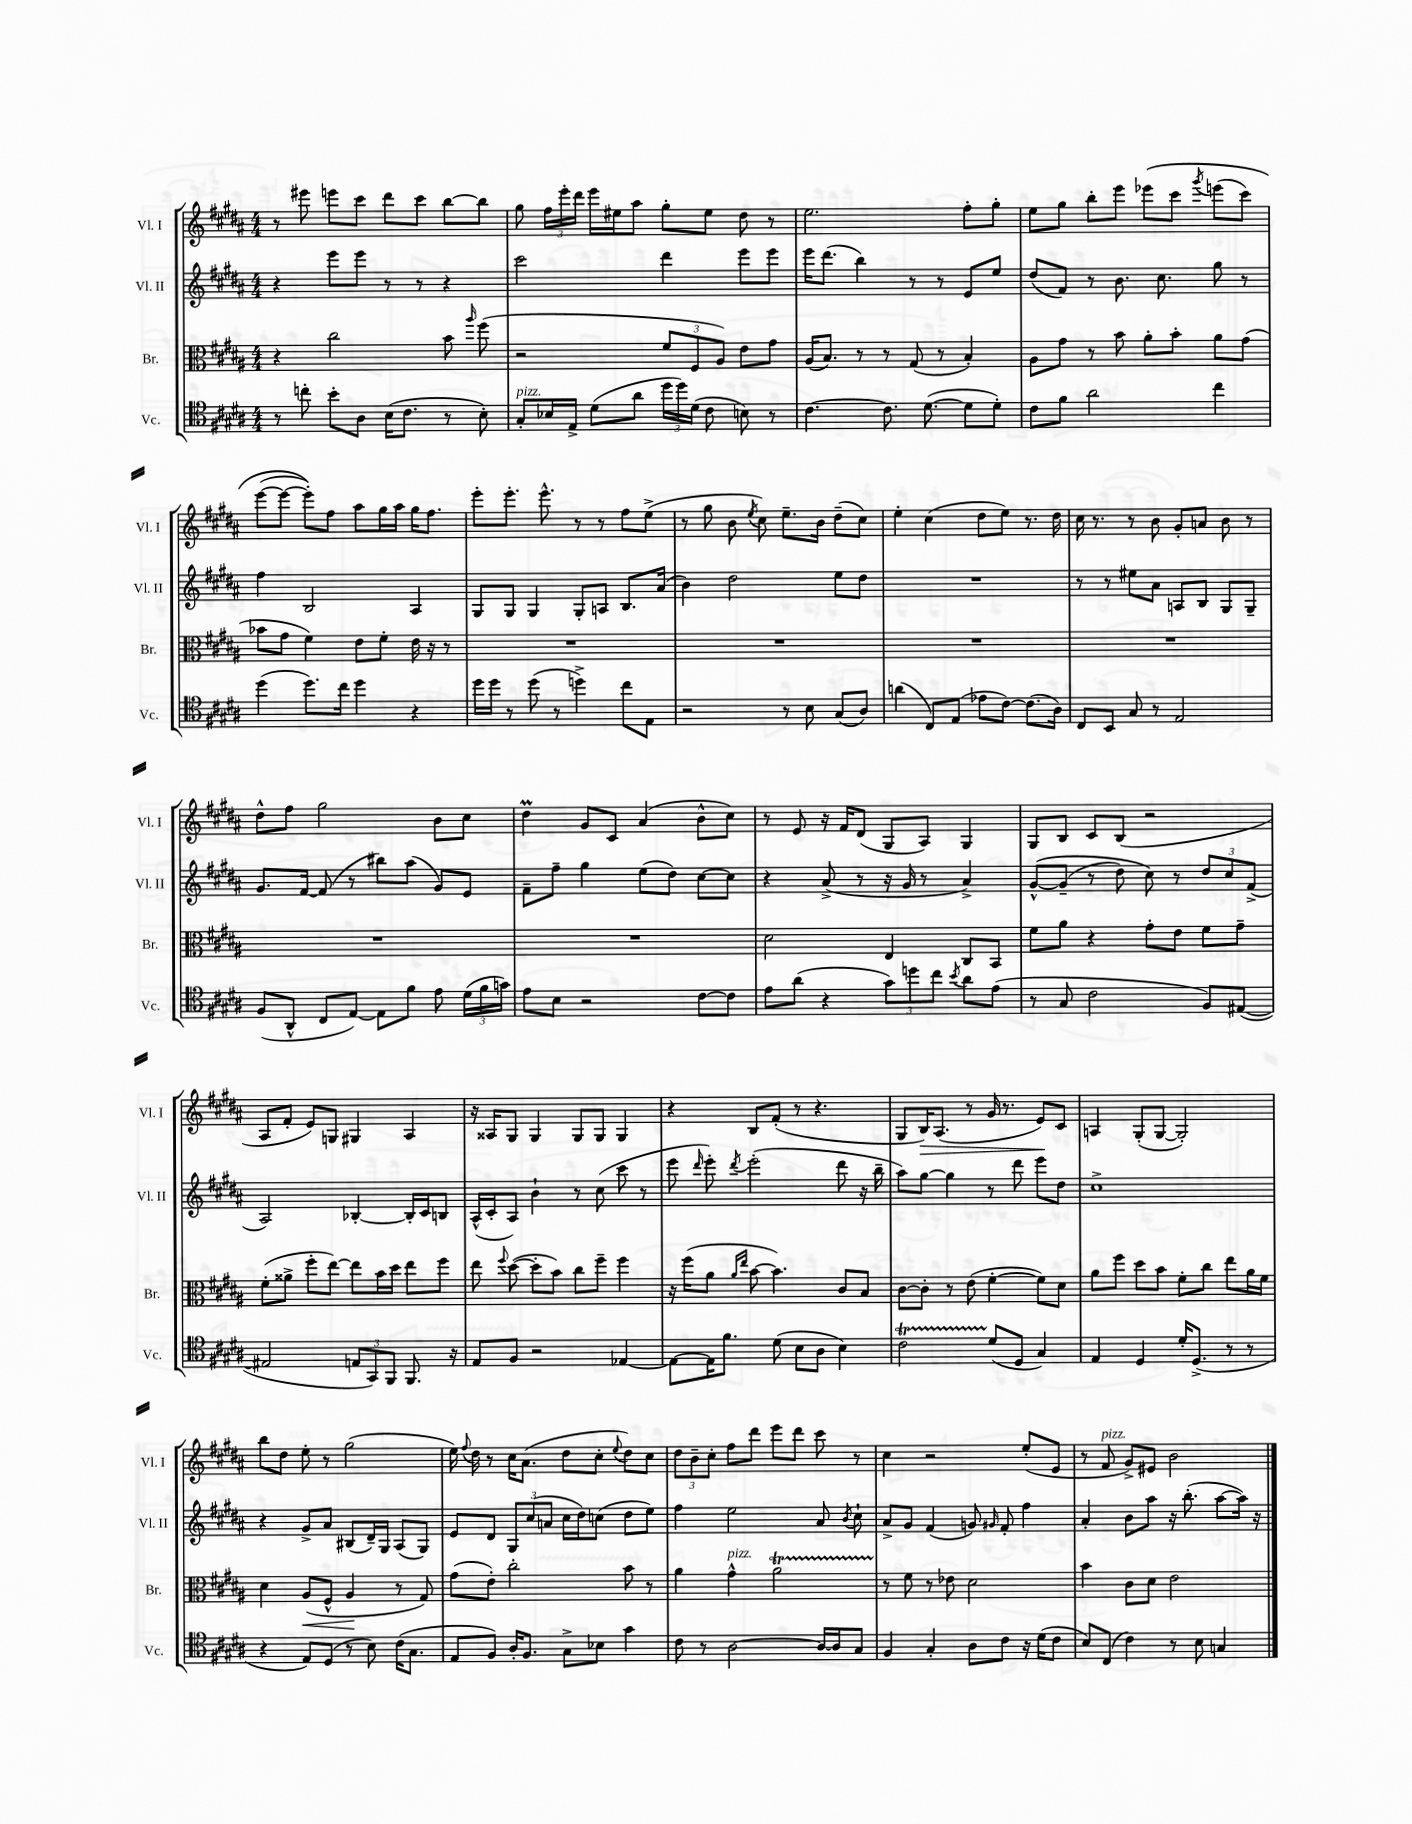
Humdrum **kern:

**kern	**kern	**dynam	**kern	**kern	**dynam
*part4	*part3	*part3	*part2	*part1	*part1
*staff4	*staff3	*staff3	*staff2	*staff1	*staff1
*I"Vc.	*I"Br.	*	*I"Vl. II	*I"Vl. I	*
*I'Vc.	*I'Br.	*	*I'Vl. II	*I'Vl. I	*
*clefC4	*clefC3	*	*clefG2	*clefG2	*
*k[f#c#g#d#a#]	*k[f#c#g#d#a#]	*	*k[f#c#g#d#a#]	*k[f#c#g#d#a#]	*
*M4/4	*M4/4	*	*M4/4	*M4/4	*
=62	=62	=62	=62	=62	=62
8r	4r	.	4r	8r	.
8ccn'\	.	.	.	8eee#X\	.
8b'\L	2cc#\	.	8eee\L	8eeen\L	.
8A#\J	.	.	8eee\J	8ccc#\J	.
(16B\KL	.	.	8r	8ddd#\L	.
8.c#\J	.	.	.	.	.
.	.	.	8r	8ccc#\J	.
8r	8b\	.	4r	[8bb\L	.
.	16qqaa#/	.	.	.	.
8B'\)	(8ff#\	.	.	8bb\J]	.
=63	=63	=63	=63	=63	=63
!LO:TX:a:i:t=pizz.	!	!	!	!	!
8G#'/L	2r	.	2ccc#\	8gg#\	.
16B-X/L	.	.	.	24ff#\LL	.
.	.	.	.	24eee'\	.
16E^/JJ	.	.	.	.	.
.	.	.	.	24ddd#\JJ	.
(8d#\L	.	.	.	16eee\LL	.
.	.	.	.	16ee#X\J	.
8a#\J	.	.	.	8aa#\J	.
24dd#\LL	12f#/L	.	4ddd#\	8gg#'\L	.
24dd#\)	.	.	.	.	.
(24d#\JJ	12F#/	.	.	.	.
8c#\	.	.	.	8ee#\J	.
.	12A#/J)	.	.	.	.
8Bn\)	8e\L	.	8eee\L	8dd#\	.
8r	8g#\J	.	8eee\J	8r	.
=64	=64	=64	=64	=64	=64
[4.c#\	(16A#/KL	.	16eee\KL	2.ee\	.
.	8.B/J)	.	(8.ddd#\J	.	.
.	8r	.	4bb\)	.	.
8.c#\]	8r	.	.	.	.
.	(8G#/	.	8r	.	.
([8.d#\	.	.	.	.	.
.	8r	.	8r	.	.
8d#\L]	4B'/)	.	8e/L	8ff#'\L	.
8d#'\J)	.	.	8ee/J	8gg#'\J	.
=65	=65	=65	=65	=65	=65
8c#\L	8A#\L	.	(8dd#/L	8ee\L	.
8f#\J	8g#\J	.	8f#/J)	8gg#\J	.
2a#\	8r	.	8r	8bb'\L	.
.	8b\	.	8.b\	8eee\J	.
.	8a#'\L	.	.	(8eee-X\L	.
.	.	.	8.cc#\	.	.
.	8b'\J	.	.	8ccc#\J	.
.	.	.	.	8qggg#/	.
4cc#\	8a#\L	.	8gg#\	(8eeen\L	.
.	(8g#\J	.	8r	8ccc#\J)	.
!!LO:LB:g=z
=66	=66	=66	=66	=66	=66
(4dd#\	8b-X\L	.	4ff#\	([8eee\L	.
.	8g#\J	.	.	8eee\J_	.
8.dd#\L)	4f#\)	.	2B/	8eee'\L]))	.
.	.	.	.	8ff#\J	.
16cc#\Jk	.	.	.	.	.
4dd#\	8e\L	.	.	8aa#\L	.
.	8f#'\J	.	.	16gg#\L	.
.	.	.	.	16aa#\JJ	.
4r	16e\	.	4A#/	16gg#\KL	.
.	16r	.	.	8.ff#\J	.
.	8r	.	.	.	.
=67	=67	=67	=67	=67	=67
16dd#\LL	1r	.	8G#/L	8eee'\L	.
16dd#\JJ	.	.	.	.	.
8r	.	.	8G#/J	8.eee'\J	.
(8dd#\	.	.	4G#/	.	.
.	.	.	.	8.eee^^\	.
8r	.	.	.	.	.
4ddn^\)	.	.	8G#'/L	8r	.
.	.	.	8An/J	8r	.
8cc#\L	.	.	8.B/L	8ff#\L	.
8E\J	.	.	.	(8ee^\J	.
.	.	.	(16a#/Jk	.	.
=68	=68	=68	=68	=68	=68
2r	1r	.	4b\)	8r	.
.	.	.	.	8gg#\	.
.	.	.	2dd#\	8b\	.
.	.	.	.	8qee/	.
.	.	.	.	8cc#\)	.
8r	.	.	.	8.ee~\L	.
8B\	.	.	.	.	.
.	.	.	.	16b\Jk	.
(8G#/L	.	.	8ee\L	(8dd#~\L	.
8A#/J)	.	.	8dd#\J	8cc#\J)	.
=69	=69	=69	=69	=69	=69
(4an\	1r	.	1r	4ee'\	.
8C#/L)	.	.	.	(4cc#\	.
(8E/J	.	.	.	.	.
8e-X\L	.	.	.	8dd#\L	.
[8c#\J)	.	.	.	8ee\J)	.
(8.c#\L]	.	.	.	8.r	.
16A#\Jk)	.	.	.	16dd#\	.
=70	=70	=70	=70	=70	=70
8C#/L	1r	.	8r	16cc#\	.
.	.	.	.	8.r	.
8BB/J	.	.	8r	.	.
8G#/	.	.	8ee#X\L	8r	.
8r	.	.	8a#\J	8b\	.
2E/	.	.	8An/L	8g#'/L	.
.	.	.	8B/J	8an/J	.
.	.	.	8G#/L	8b\	.
.	.	.	8G#~/J	8r	.
!!LO:LB:g=z
=71	=71	=71	=71	=71	=71
(8F#/L	1r	.	8.g#/L	8dd#^^\L	.
8AA#^^/J	.	.	.	8ff#\J	.
.	.	.	[16f#/Jk	.	.
8C#/L	.	.	(8f#/]	2gg#\	.
[8E/J)	.	.	8r	.	.
8E\L]	.	.	8bb#X\L)	.	.
8f#\J	.	.	(8aa#\J	.	.
8e\	.	.	8g#/L)	8b\L	.
(24d#\LL	.	.	8e/J	8cc#\J	.
24f#\	.	.	.	.	.
24gn\JJ)	.	.	.	.	.
=72	=72	=72	=72	=72	=72
8e\L	1r	.	8f#~\L	4dd#m\	.
8B\J	.	.	8ff#~\J	.	.
2r	.	.	4gg#\	8g#/L	.
.	.	.	.	8c#/J	.
.	.	.	(8ee\L	(4a#/	.
.	.	.	8dd#\J)	.	.
[8c#\L	.	.	[8cc#\L	8b^^\L	.
8c#\J]	.	.	8cc#\J]	8cc#\J)	.
=73	=73	=73	=73	=73	=73
8e\L	2d#\	.	4r	8r	.
(8a#\J	.	.	.	8e/	.
4r	.	.	(8a#^/	16r	.
.	.	.	.	16f#/KL	.
.	.	.	8r	(8d#/J	.
12g#\L)	4E/	.	16r	8G#/L	.
.	.	.	16g#/	.	.
12ddn\	.	.	.	.	.
.	.	.	8r	8A#/J)	.
12cc#\J	.	.	.	.	.
8qb/	.	.	.	.	.
8a#\L	8C#/L	.	4a#^/)	4G#/	.
(8e\J	8BB/J	.	.	.	.
=74	=74	=74	=74	=74	=74
8r	8f#\L	.	([8g#^^/L	8G#/L	.
8G#/	8a#\J	.	(8g#~/J]	8B/J	.
2c#\	4r	.	8r	8c#/L	.
.	.	.	8dd#\)	(8B/J	.
.	8g#'\L	.	8cc#\)	2r	.
.	8e\J	.	8r	.	.
8F#/L)	8f#\L	.	12dd#/L	.	.
.	.	.	12cc#/	.	.
([8E#X/J	8g#~\J	.	.	.	.
.	.	.	(12f#^/J	.	.
!!LO:LB:g=z
=75	=75	=75	=75	=75	=75
2E#X/]	(8f#'\L	.	2A#/)	8A#/L	.
.	8a##X^\J	.	.	8f#'/J	.
.	8ff#'\L	.	.	8e/L)	.
.	[8ee\J)	.	.	8Gn/J	.
12En/L	8ee\L]	.	[4B-X'/	4G#X/	.
12GG#/)	.	.	.	.	.
.	16b\L	.	.	.	.
12FF#/J	.	.	.	.	.
.	16dd#\JJ	.	.	.	.
8.FF#/	8ee\L	.	16B-'/LL]	4A#/	.
.	.	.	16c#/J	.	.
.	8ff#\J	.	8Bn/J	.	.
16r	.	.	.	.	.
=76	=76	=76	=76	=76	=76
8E/L	8ee\	.	(16A#^^/LL	16r	.
.	.	.	16c#'/J	16A##X/KL	.
.	8qqff#/	.	.	.	.
8F#/J	([8dd#\	.	8A#/J)	8G#/J	.
2r	8dd#'\L]	.	4b`\	4G#/	.
.	8b\J)	.	.	.	.
.	8cc#\L	.	8r	8G#/L	.
.	8ff#~\J	.	(8cc#\	8G#/J	.
[4E-X/	4ff#\	.	8ccc#\	4G#/	.
.	.	.	8r	.	.
=77	=77	=77	=77	=77	=77
8E-\L_	16r	.	8eee\	4r	.
.	(16ff#\KL	.	.	.	.
.	.	.	16qqddd#/	.	.
16E-\K]	8a#\J	.	8eee'\)	.	.
8.f#\J	.	.	.	.	.
.	16qqa#/LL	.	.	.	.
.	16qqee/JJ	.	8qddd#/	.	.
.	[8b\	.	(2eee'\	8B/L	.
(8d#\	4.b\])	.	.	(8f#'/J	.
8B\L	.	.	.	8r	.
8A#\J	.	.	.	4.r	.
4B\)	8c#/L	.	8ddd#\	.	.
.	8B/J	.	16r	.	.
.	.	.	16bb~\	.	.
=78	=78	=78	=78	=78	=78
2c#T\	[8c#\L	.	8aa#\L)	8G#/L	.
!	!	!	!	!	!LO:HP:b
.	8c#'\J]	.	[8gg#\J	16B/K)	>
.	.	.	.	(8.A#/J	.
.	8r	.	4gg#\]	.	.
.	(8e\	.	.	8r	.
(8d#/L	[4f#'\	.	8r	16g#/	.
.	.	.	.	8.r	.
8D#/J	.	.	8ddd#\	.	.
4G#/)	8f#\L])	.	8eee\L	8e/L)	.
.	8d#\J	.	8dd#\J	8c#/J	]
=79	=79	=79	=79	=79	=79
4E/	8a#\L	.	1cc#^	4An/	.
.	8ff#\J	.	.	.	.
4D#/	8dd#\L	.	.	(8G#'/L	.
.	8b\J	.	.	[8G#/J	.
16d#'/KL	8f#'\L	.	.	2G#'/])	.
(8.D#^/J	.	.	.	.	.
.	8cc#\J	.	.	.	.
8r	8ee\L	.	.	.	.
8r	16a#\L	.	.	.	.
.	16f#\JJ	.	.	.	.
!!LO:LB:g=z
=80	=80	=80	=80	=80	=80
4r	4d#\	.	4r	8bb\L	.
.	.	.	.	8dd#\J	.
!	!	!LO:HP:b	!	!	!
8E/L)	(8A#/L	<	8g#^/L	8ee'\	.
(8D#/J	8F#^^/J	.	8a#/J	8r	.
8r	4A#/	.	(8B#X/L	(2gg#\	.
8B\)	.	.	16d#~/L)	.	.
.	.	.	16G#/JJ	.	.
(16c#\KL	8r	[	(8A#/L	.	.
8.G#\J	.	.	.	.	.
.	8G#/)	.	8G#/J)	.	.
=81	=81	=81	=81	=81	=81
8E/L	(8g#\L	.	8e/L	16ee\)	.
.	.	.	.	8qqff#/	.
.	.	.	.	16dd#\	.
8F#/J)	8e'\J)	.	8d#/J	8r	.
16A#'/KL	2cc#'\	.	12G#/L	16cc#\KL	.
8.F#/J	.	.	.	(8.a#\J	.
.	.	.	(12cc#/	.	.
.	.	.	12an/J	.	.
8G#^\L	.	.	16cc#\LL	8dd#\L	.
.	.	.	16dd#\J)	.	.
8B-X\J	.	.	(8ccn\J	8cc#'\J	.
.	.	.	.	8qqee/	.
4g#\	8b\	.	8dd#\L	8dd#\L)	.
.	8r	.	8ee\J)	8cc#\J	.
=82	=82	=82	=82	=82	=82
8c#\	4a#\	.	4ff#\	12dd#\L	.
.	.	.	.	12b~\	.
8r	.	.	.	.	.
.	.	.	.	12cc#'\J	.
!	!LO:TX:a:i:t=pizz.	!	!	!	!
[2A#\	4g#^^\	.	2ee\	8ff#\L	.
.	.	.	.	8ddd#\J	.
.	2a#t\	.	.	8eee\L	.
.	.	.	.	8ddd#\J	.
16A#/LL_	.	.	8a#/	8ccc#\	.
16A#/J]	.	.	.	.	.
.	.	.	8qb/	.	.
8G#/J	.	.	8cc#`\	8r	.
=83	=83	=83	=83	=83	=83
4F#/	8r	.	8a#^/L	4cc#\	.
.	8f#\	.	8g#/J	.	.
4G#'/	8r	.	(4f#/	2r	.
.	8e-X\	.	.	.	.
8A#\L	2d#\	.	8gn/)	.	.
.	.	.	16qqg#X/	.	.
8c#\J	.	.	8f#'/	.	.
16r	.	.	4ff#\	(8ee'/L	.
(16d#\KL	.	.	.	.	.
8c#\J	.	.	.	8e/J	.
=84	=84	=84	=84	=84	=84
8B/L)	4b\	.	4a#'/	8r	.
!	!	!	!	!LO:TX:a:i:t=pizz.	!
(8C#/J	.	.	.	8f#/	.
4c#\)	8c#\L	.	8b\L	8g#^/L)	.
.	8d#\J	.	8aa#\J	8e#X/J	.
8r	2e\	.	16r	2b\	.
.	.	.	(8.bb'\	.	.
8B\	.	.	.	.	.
4Gn/	.	.	[8aa#\L	.	.
.	.	.	16aa#\Jk])	.	.
.	.	.	16r	.	.
==	==	==	==	==	==
*-	*-	*-	*-	*-	*-
